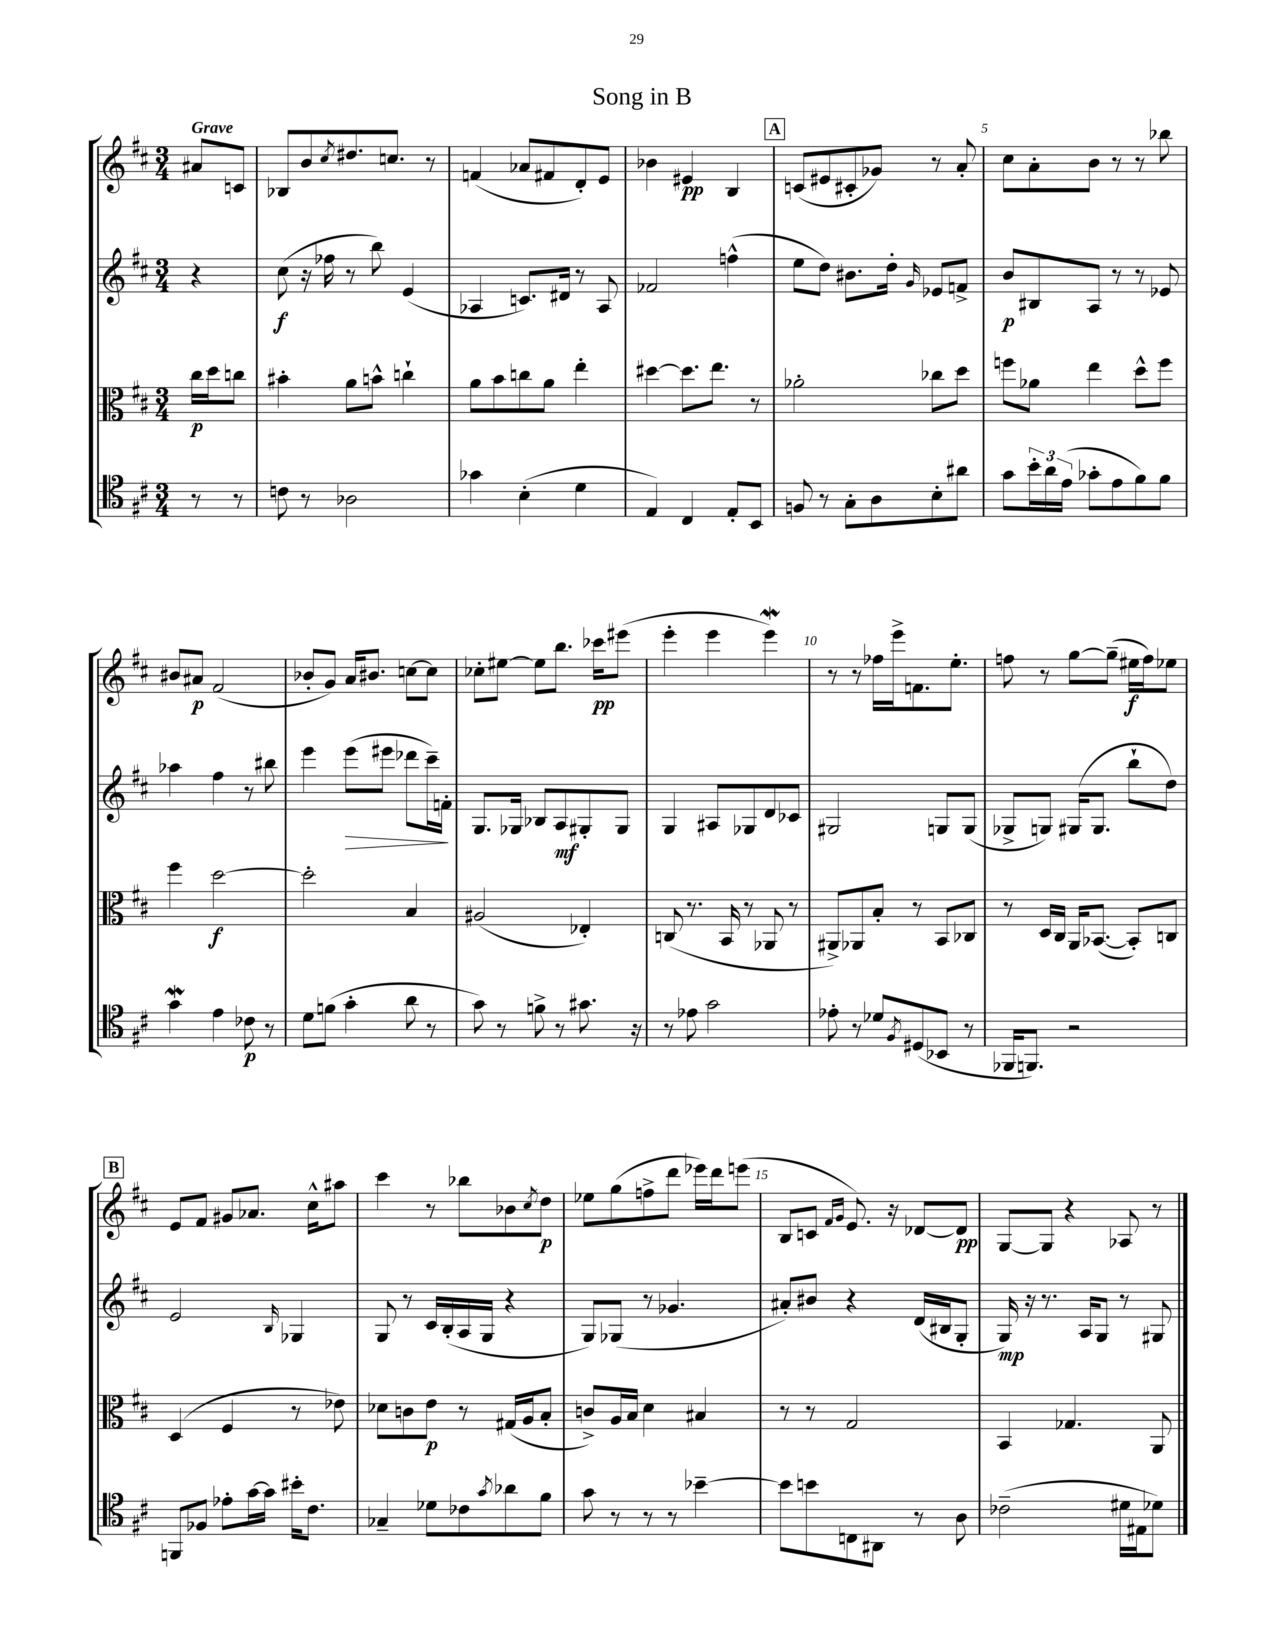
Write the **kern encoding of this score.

**kern	**kern	**kern	**kern
*staff4	*staff3	*staff2	*staff1
*clefC4	*clefC3	*clefG2	*clefG2
*k[f#c#]	*k[f#c#]	*k[f#c#]	*k[f#c#]
*M3/4	*M3/4	*M3/4	*M3/4
8r	16cc#\LL	4r	8a#/L
.	16dd\J	.	.
8r	8cc\J	.	8c/J
=	=	=	=
8c\	4b#'\	(8cc#\	8B-/L
8r	.	16r	8b/
.	.	16ff-\	.
.	.	.	8qcc#/
2A-\	8a\L	8r	8.dd#/
.	8b^^\J	8bb\)	.
.	.	.	8.cc/J
.	4cc`\	(4e/	.
.	.	.	8r
=	=	=	=
4g-\	8a\L	4A-/	(4f/
.	8b\	.	.
(4B'\	8cc\	8.c/L)	8a-/L
.	8a\J	.	8f#/
.	.	16d#/Jk	.
4d\	4ee'\	8r	8d'/)
.	.	8A-/	8e/J
=	=	=	=
4E/)	[4dd#\	2f-/	4b-\
4C#/	8.dd#\]L	.	4e#/
.	8.ee\J	.	.
8E'/L	.	(4ff^^\	4B/
8BB/J	8r	.	.
=	=	=	=
8F/	2a-'\	8ee\L	(8c/L
8r	.	8dd\J)	8e#/
8G'\L	.	8.b#\L	8c#'/
8A\	.	.	8g-/J)
.	.	16dd'\Jk	.
.	.	16qqg/	.
8B'\	8cc-\L	8e-/L	8r
8a#\J	8dd\J	8f^/J	8a'/
=	=	=	=
8g\L	8ff\L	8b/L	8cc#\L
24b'\L	8a-\J	8B#/	8a'\
24a\	.	.	.
(24e\JJ	.	.	.
8g-'\L	4ee\	8A/J	8b\J
8e\	.	8r	8r
8f#\)	8dd^^\L	8r	8r
8f#\J	8ff\J	8e-/	8bb-\
=	=	=	=
4g\	4ff#\	4aa-\	8b#/L
.	.	.	8a#/J
4e\	[2dd\	4ff#\	(2f#/
8c-\	.	8r	.
8r	.	8bb#\	.
=	=	=	=
8d\L	2dd'\]	4eee\	8b-'/L
(8f\J	.	.	8g/J)
4g'\	.	(8eee\L	16a/LK
.	.	.	8.b#/J
.	.	8eee#\J	.
8a\	4B/	8ddd-\L	[8cc\L
8r	.	16ccc#~\L)	8cc\]J
.	.	16f'\JJ	.
=	=	=	=
8g\)	(2A#/	8.G/L	8cc-'\L
8r	.	.	[8ee#\J
.	.	16G-/Jk	.
8f^\	.	8B-/L	8ee#\]L
8r	.	8A/	8.bb\J
8.g#\	4E-'/)	8G#'/	.
.	.	.	16ccc-\LK
.	.	8G#/J	(8eee#\J
16r	.	.	.
=	=	=	=
8r	(8C/	4G/	4eee'\
8e-\	8.r	.	.
2g\	.	8A#/L	4eee\
.	16BB/	.	.
.	8r	8G-/	.
.	8AA-/	8d/	4eee\)
.	8r	8c-/J	.
=	=	=	=
8e-'\	8AA#^/L)	2G#/	8r
8r	8AA-/	.	8r
8d-/L	8B'/J	.	16ff-\LL
.	.	.	16eee^\J
8qF#/	.	.	.
(8D#/	8r	.	8.f\
8BB-/J	8BB/L	8G/L	.
.	.	.	8.ee'\J
8r	8C-/J	(8G/J	.
=	=	=	=
16FF-/LK	8r	8G-^/L	8ff\
8.FF/J)	.	.	.
.	16D/LL	8G/J)	8r
.	16C#/JJ	.	.
2r	16AA/LK	(16G#/LK	[8gg\L
.	([8.BB-/J	8.G#/J	.
.	.	.	(8gg~\]J
.	8BB-'/]L)	8bb`\L	16ee#\LL
.	.	.	16ff\J)
.	8C/J	8dd\J)	8ee-\J
=	=	=	=
8FF/L	(4D/	2e/	8e/L
8F-/J	.	.	8f#/J
8e-'\L	4F#/	.	8g#/L
[16g\L	.	.	8.a-/J
16g\]JJ	.	.	.
.	.	16qqB/	.
16b#'\LK	8r	4G-/	.
8.c#\J	.	.	16cc#^^\LK
.	8e-\)	.	8aa#\J
=	=	=	=
4G-~/	8d-\L	8G/	4ccc#\
.	8c\	8r	.
8d-\L	8e\J	16c#/LL	8r
.	.	(16B'/	.
8c-\	8r	16A/	8bb-\L
.	.	16G/JJ	.
8qg/	.	.	.
8a-\	(16G#/LL	4r	8b-\
.	16A/J	.	.
.	.	.	8qcc#/
8f#\J	8B'/J	.	8dd\J
=	=	=	=
8g\	8c^/L)	8G/L)	8ee-\L
8r	16A/L	(8G-/J	(8gg\
.	16B/JJ	.	.
8r	4d\	8r	8ff^\
8r	.	4.g-/	8ddd\J
[4b-~\	4B#/	.	16eee-\LL)
.	.	.	16ddd\J
.	.	.	(8eee\J
=	=	=	=
8b-\]L	8r	8a#'/L)	8B/L
8b\	8r	8b#/J	8c/J
.	.	.	16qqf#/LL
.	.	.	16qqg/JJ
8C\	2G/	4r	8.e/)
8AA#\J	.	.	.
.	.	.	16r
8r	.	(16d/LL	[8d-/L
.	.	16B#/J	.
8A\	.	8G'/J	8d-/]J
=	=	=	=
(2c-~\	4BB/	16G/)	[8G/L
.	.	16r	.
.	.	8.r	8G/]J
.	4.G-/	.	4r
.	.	16A/LK	.
.	.	8G/J	.
16d#\LL	.	8r	8A-/
16E#\J	.	.	.
8d-\J)	8AA/	8G#/	8r
==	==	==	==
*-	*-	*-	*-
